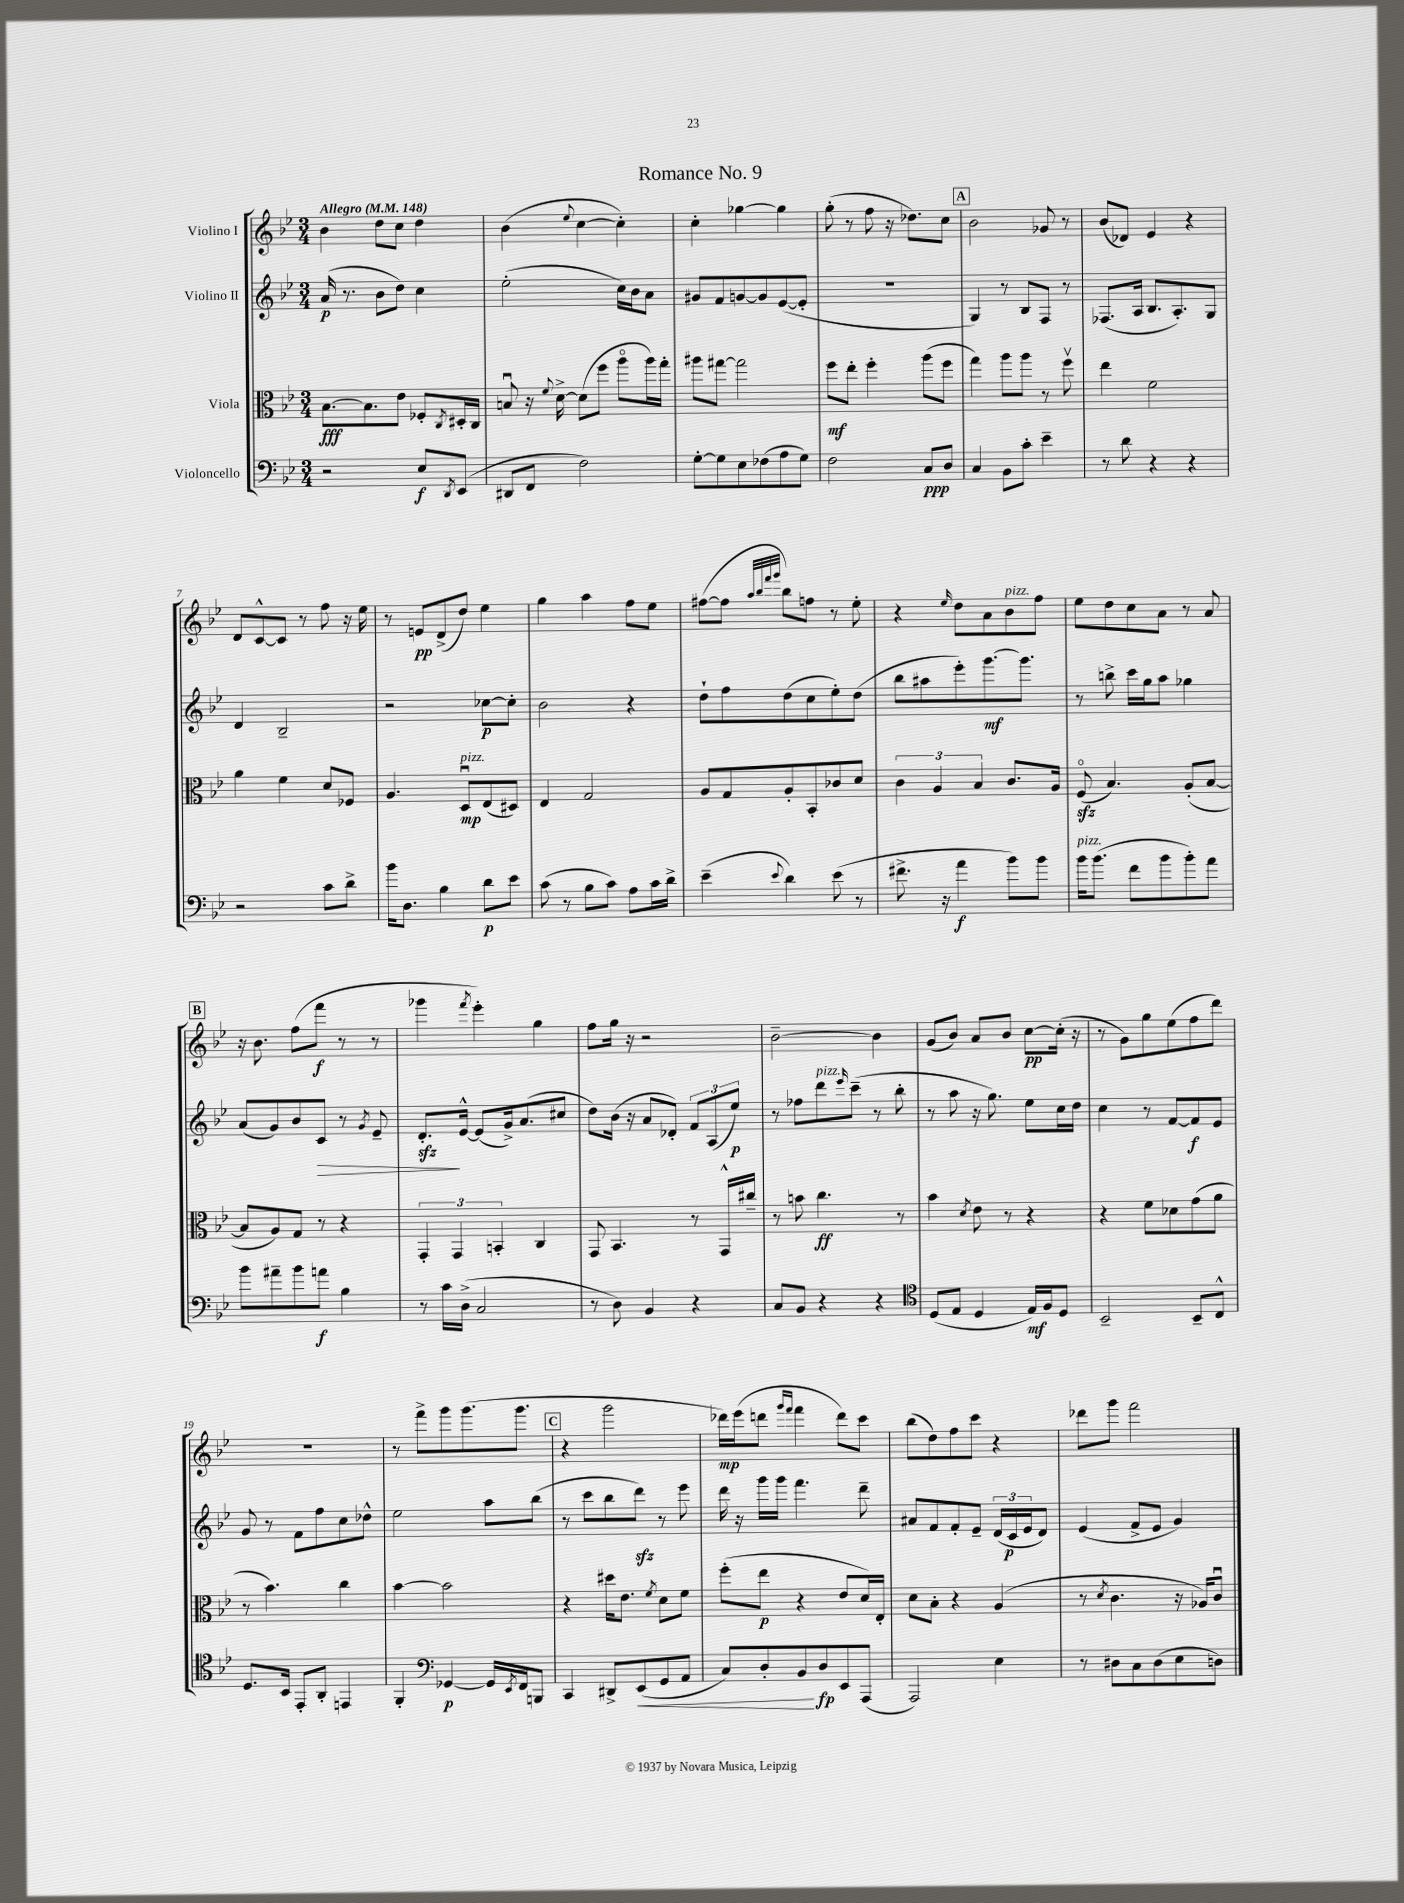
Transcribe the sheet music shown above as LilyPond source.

\header { title = "Romance No. 9" }
<<
\new StaffGroup <<
\new Staff = "s0" \with { instrumentName = "Violino I" } {
    \clef treble \key bes \major \numericTimeSignature \time 3/4 \tempo "Allegro" 4 = 148
    bes'4 d''8 c''8 d''4 |
    bes'4( \appoggiatura { ees''8 } c''4~ c''4-.) |
    c''4-. ges''4~ ges''4 |
    g''8-.( r8 f''8 r16 des''8.) c''8 |
    \mark \markup { \box "A" } bes'2 ges'8 r8 |
    bes'8( des'8) ees'4 r4 |
    d'8 c'8~-^ c'8 r8 f''8 r16 ees''16 |
    r8 e'8\pp d'8->( d''8) ees''4 |
    g''4 a''4 f''8 ees''8 |
    fis''8~( fis''8 \grace { a''32 bes''32 f'''32 g'''32 } bes''8) f''8 r8 ees''8-. |
    r4 \grace { ees''16 } d''8 a'8 bes'8^\markup { \italic "pizz." } f''8 |
    ees''8 d''8 c''8 a'8 r8 a'8 |
    \mark \markup { \box "B" } r16 bes'8. f''8( f'''8\f r8 r8 |
    ges'''4 \acciaccatura { f'''8 } ees'''4-.) g''4 |
    f''8 g''16 r16 r2 |
    bes'2~-- bes'4 |
    g'8( bes'8) a'8 bes'8 c''8~\pp c''16-.( r16 |
    r8 g'8) g''8 ees''8( f''8 d'''8) |
    R2. |
    r8 f'''8-> g'''8 g'''8.( g'''8. |
    \mark \markup { \box "C" } r4 g'''2 |
    des'''16\mp) ees'''16( d'''8 \grace { g'''16 f'''16 } f'''4 d'''8) c'''8 |
    bes''8( d''8) f''8 c'''8 r4 |
    des'''8 g'''8 f'''2 \bar "|." |
}
\new Staff = "s1" \with { instrumentName = "Violino II" } {
    \clef treble \key bes \major \numericTimeSignature \time 3/4
    a'16\p( r8. bes'8 d''8) c''4 |
    ees''2-.( c''16) bes'16 a'8 |
    gis'8 f'8 g'8~ g'8 ees'8~( ees'8-. |
    R2. |
    \mark \markup { \box "A" } g4) r8 bes8 f8 r8 |
    fes8.( a16 bes8. a8.-.) g8 |
    d'4 bes2-- |
    r2 ces''8~\p ces''8-. |
    bes'2 r4 |
    d''8-! f''8 d''8( c''8 ees''8-.) d''8( |
    bes''8 ais''8 ees'''8-.) g'''8.~\mf g'''8. |
    r8 b''8-> c'''16 g''16 a''8 ges''4 |
    \mark \markup { \box "B" } a'8( g'8) bes'8 c'8\> r8 \acciaccatura { g'8 } ees'8-- |
    d'8.-.\sfz\! ees'16~-^ ees'8( g'16->) a'8.( cis''8 |
    d''8) bes'16( r16 a'8 des'8-.) \tuplet 3/2 { f'8 a8( ees''8\p) } |
    r8 fes''8 d'''8^\markup { \italic "pizz." } \grace { ees'''16 } c'''8--( r8 bes''8-. |
    r8 a''8 r16 g''8.) ees''8 c''16 d''16 |
    c''4 r8 f'8~ f'8\f ees'8 |
    g'8 r8 f'8 f''8 c''8 des''8-^ |
    ees''2 a''8 bes''8( |
    \mark \markup { \box "C" } r8 c'''8 bes''8 d'''8\sfz) r8 ees'''8 |
    d'''16 r16 g'''16 g'''16 f'''4. d'''8-- |
    ais'8 f'8 f'8-. ees'8-- \tuplet 3/2 { d'16( c'16\p ees'16 } d'8) |
    ees'4( f'8-> ees'8 g'4) \bar "|." |
}
\new Staff = "s2" \with { instrumentName = "Viola" } {
    \clef alto \key bes \major \numericTimeSignature \time 3/4
    bes8.~\fff bes8. ees'8 fes8-. \acciaccatura { c8 } dis16-. c16 |
    b8\downbow r16 \appoggiatura { f'8 } d'16~-> d'8( f''8 a''8\flageolet a''16) g''16-. |
    ais''8 gis''8~ gis''2 |
    f''8\mf ees''8-. f''4-. a''8( f''8 |
    \mark \markup { \box "A" } g''4) a''8 a''8 r8 f''8\upbow |
    ees''4 f'2 |
    a'4 f'4 d'8 fes8 |
    a4. d8\downbow\mp^\markup { \italic "pizz." } ees8( dis8) |
    ees4 g2 |
    a8 g8 a8-. bes,8-. ces'8 d'8 |
    \tuplet 3/2 { c'4 a4 bes4 } c'8. a16 |
    f8\flageolet\sfz( bes4.) a8-.( bes8~ |
    \mark \markup { \box "B" } bes8 a8) g8 r8 r4 |
    \tuplet 3/2 { g,4-. g,4 b,4-. } c4 |
    g,8 bes,4. r8 g,16-^ cis''16-- |
    r8 b'8 c''4.\ff r8 |
    bes'4 \acciaccatura { d'8 } ees'8 r8 r4 |
    r4 f'8 des'8 g'8( a'8 |
    r8 bes'4.) c''4 |
    bes'4~ bes'2 |
    \mark \markup { \box "C" } r4 dis''16 ees'8. \acciaccatura { f'8 } d'8 f'8 |
    f''8-.( ees''8\p r4 ees'8 d'16) ees16-. |
    d'8 bes8-. r4 a4( |
    r8 \acciaccatura { d'8 } c'4. r16 aes16) c'8\downbow \bar "|." |
}
\new Staff = "s3" \with { instrumentName = "Violoncello" } {
    \clef bass \key bes \major \numericTimeSignature \time 3/4
    r2 ees8\f \acciaccatura { d,8 } ees,8( |
    dis,8 f,8 f2) |
    g8~-. g8 ees8 fes8( a8 g8) |
    f2 c8\ppp d8 |
    \mark \markup { \box "A" } c4 bes,8 c'8-. ees'4-- |
    r8 d'8 r4 r4 |
    r2 c'8 d'8-> |
    bes'16 d8. bes4 d'8\p ees'8 |
    c'8( r8 bes8 c'8) a8 c'16 d'16-> |
    ees'4--( \appoggiatura { ees'8 } d'4) ees'8( r8 |
    fis'8.-> r16 a'4\f bes'8) bes'8 |
    bes'16^\markup { \italic "pizz." } bes'8.( f'8 bes'8 bes'8-.) a'8 |
    \mark \markup { \box "B" } bes'8 ais'8-- bes'8 a'8\f bes4 |
    r8 c'16 d16->( c2 |
    r8 d8) bes,4 r4 |
    c8 bes,8 r4 r4 |
    \clef tenor d8( ees8 d4 ees16\mf) f16 d8 |
    bes,2-- bes,8-- c8-^ |
    d8. bes,16 ees,8-. a,8-. e,4 |
    f,4-. \clef bass ges,4~\p ges,16 \acciaccatura { ees,8 } f,16 b,,8 |
    \mark \markup { \box "C" } c,4 dis,8-> ees,8\<( g,8 a,8 |
    c8) d8-. bes,8\! d8\fp ees,8 a,,8( |
    a,,2) ees4 |
    r8 dis8 c8 dis8( ees8 d8) \bar "|." |
}
>>
>>
